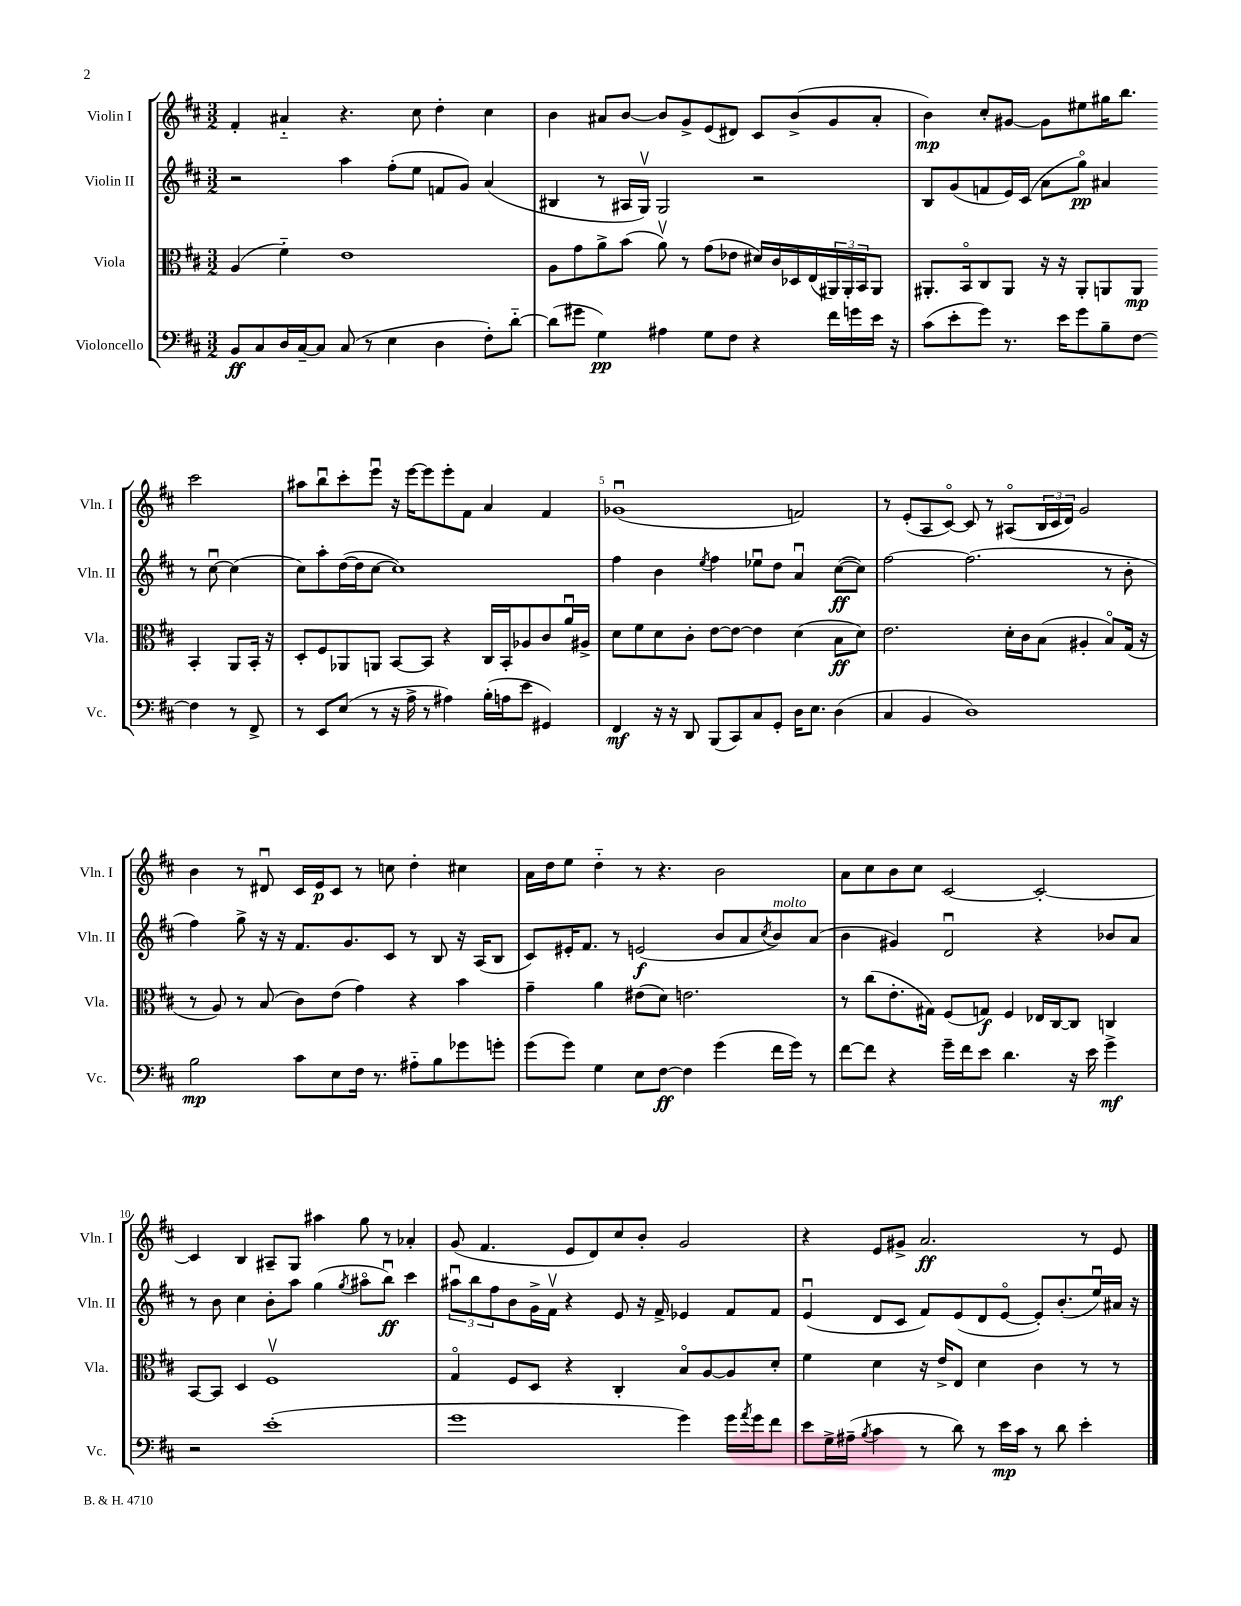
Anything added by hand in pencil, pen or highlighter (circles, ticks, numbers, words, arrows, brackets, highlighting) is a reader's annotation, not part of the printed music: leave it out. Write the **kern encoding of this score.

**kern	**kern	**kern	**kern
*staff4	*staff3	*staff2	*staff1
*clefF4	*clefC3	*clefG2	*clefG2
*k[f#c#]	*k[f#c#]	*k[f#c#]	*k[f#c#]
*M3/2	*M3/2	*M3/2	*M3/2
8BB/L	(4A/	2r	4f#'/
8C#/	.	.	.
16D/L	4f#'~\)	.	4a#'~/
[16C#~/J	.	.	.
8C#/]J	.	.	.
(8C#/	1e	4aa\	4.r
8r	.	.	.
4E\	.	(8ff#'\L	.
.	.	8ee\J	8cc#\
4D\	.	8f/L	4dd'\
.	.	8g/J)	.
8F#'\L)	.	(4a/	4cc#\
[8d'~\J	.	.	.
=	=	=	=
(8d\]L	8A\L	4B#/	4b\
8g#\J	8g\	.	.
4G\)	8a^\	8r	8a#/L
.	(8b\J	16A#/LL	[8b/J
.	.	16Gv/JJ)	.
4A#\	8av\)	2G/	8b/]L
.	8r	.	8g^/
8G\L	(8g\L	.	(8e/
8F#\J	8e-\J	.	8d#/J)
4r	16d#/LL)	2r	8c#/L
.	16c#/	.	.
.	16D-/	.	(8b^/
.	(16E/	.	.
16f#\LL	24AA#/)	.	8g/
.	24AA#'/	.	.
16g\	.	.	.
.	24BB/J	.	.
16e\JJ	8AA#/J	.	8a#'/J
16r	.	.	.
=	=	=	=
(8c#\L	8.AA#'/L	8B/L	4b\)
8e'\	.	(8g/	.
.	16BBo/k	.	.
8g\J)	8C#/	8f/	8cc#'/L
8.r	8AA#/J	16e/L)	[8g#/J
.	.	(16c#/JJ	.
.	16r	8a\L	8g#\]L
16e\LK	16r	.	.
8g\	8AA#'/L	8ggo\J)	8ee#\
8B~\	8AA/	4a#/	16gg#\K
.	.	.	8.bb\J
[8F#\J	8AA/J	.	.
4F#\]	4BB'/	8r	2ccc#\
.	.	[8cc#u\	.
8r	8AA/L	(4cc#\]	.
8FF#^/	16BB'/Jk	.	.
.	16r	.	.
=	=	=	=
8r	8D'/L	8cc#\L)	8aa#\L
8EE/L	8F#/	8aa'\	8bbu\
(8E/J	8AA-/	([16dd\L	8ccc#'\
.	.	16dd\]J	.
8r	8AA/J	[8cc#\J	8eeeu\J
16r	[8BB/L	1cc#])	16r
16A^\	.	.	[16eee\LK
8r	8BB/]J	.	8eee\]
4A#\)	4r	.	8eee'\
.	.	.	8f#\J
(16B'\LL	16C#/LL	.	4a/
16A\J	16BB'/J	.	.
8e\J	8A-/	.	.
4GG#/)	8c#/	.	4f#/
.	16au/L	.	.
.	16A#^/JJ	.	.
=	=	=	=
4FF#/	8d\L	4ff#\	(1g-u
.	8f#\	.	.
16r	8d\	4b\	.
16r	.	.	.
8DD/	8c#'\J	.	.
.	.	8qee/	.
(8BBB/L	[8e\L	4ff#\	.
8CC#/)	8e\_J	.	.
8C#/	4e\]	8ee-u\L	.
8GG'/J	.	8dd\J	.
16D\LK	(4d\	4au/	2f/)
8.E\J	.	.	.
(4D\	8B\L	([8cc#\L	.
.	8d\J)	8cc#\]J)	.
=	=	=	=
4C#/	2.e\	[2ff#\	8r
.	.	.	(8e'/L
4BB/	.	.	8A/
.	.	.	[8c#o/J)
1D)	.	(2.ff#\]	8c#/]
.	.	.	8r
.	16d'\LL	.	(8A#o/L
.	16c#\J	.	.
.	(8B\J	.	24B/L
.	.	.	24c#/
.	.	.	24d/JJ)
.	4A#'/	.	2g/
.	8Bo/L)	8r	.
.	(16G/Jk	8b'\	.
.	16r	.	.
=	=	=	=
2B\	8r	4ff#\)	4b\
.	8A/)	.	.
.	8r	8gg^\	8r
.	(8B/	16r	8d#u/
.	.	16r	.
8c#\L	8c#\L)	8.f#/L	16c#/LL
.	.	.	16e/J
8E\	(8e\J	.	8c#/J
.	.	8.g/	.
16F#\Jk	4g\)	.	8r
8.r	.	.	.
.	.	8c#/J	8cc\
8A#'~\L	4r	8r	4dd'\
8B\	.	8B/	.
8g-\	4b\	16r	4cc#\
.	.	(16A/LK	.
8g'\J	.	8B/J	.
=	=	=	=
(8g\L	4g~\	8c#/L)	16a\LL
.	.	.	16dd\J
8g\J)	.	16e#'/K	8ee\J
.	.	8.f#/J	.
4G\	4a\	.	4dd'~\
.	.	8r	.
8E\L	(8e#\L	(2e/	8r
[8F#\J	8d\J)	.	4.r
4F#\]	2.e\	.	.
(4g\	.	8b/L	2b\
.	.	8a/	.
.	.	8qcc#/	.
16f#\LL	.	8b/)	.
16g\JJ)	.	.	.
8r	.	(8a/J	.
=	=	=	=
[8f#\L	8r	4b\	8a\L
8f#\]J	(8cc#\L	.	8cc#\
4r	8.e'\	4g#/)	8b\
.	.	.	8cc#\J
.	16G#\Jk)	.	.
16g~\LL	(8F#/L	2du/	[2c#/
16f#\J	.	.	.
8e\J	8G/J)	.	.
4.d\	4F#/	.	.
.	16E-/LL	4r	2c#'/_
.	[16C#/J	.	.
16r	8C#/]J	.	.
16e\	.	.	.
4g^\	4C/	8b-/L	.
.	.	8a/J	.
=	=	=	=
2r	[8BB/L	8r	4c#/]
.	8BB/]J	8b\	.
.	4D/	4cc#\	4B/
(1e'	1F#v	8b'\L	8A#~/L
.	.	8aa\J	8G/J
.	.	(4gg\	4aa#\
.	.	8qgg/	.
.	.	8aa#o\L	8gg\
.	.	8bbu\J)	8r
.	.	4ccc#\	4a-'/
=	=	=	=
1g	4Go/	12aa#u\L	(8g/
.	.	12bb\	.
.	.	.	4.f#/
.	.	12ff#\	.
.	8F#/L	8b\	.
.	8D/J	16g^\L	.
.	.	16f#v\JJ	.
.	4r	4r	8e/L
.	.	.	8d/)
.	4C#'/	8e/	8cc#/
.	.	16r	8b'/J
.	.	16f#^/	.
4g\)	8Bo/L	4e-/	2g/
.	[8A/	.	.
16g\LL	8A/]	8f#/L	.
8qa/	.	.	.
16g\J	.	.	.
8f#\J	8d'/J	8f#/J	.
=	=	=	=
8e\L	4f#\	(4eu/	4r
16G^\L	.	.	.
(16A#~\JJ	.	.	.
8qB/	.	.	.
4c#\	4d\	8d/L	8e/L
.	.	8c#/J	8g#^/J
8r	16r	8f#/L)	2.a/
.	16e^/LK	.	.
8d\)	8E/J	(8e/	.
8r	4d\	8d/	.
16e\LL	.	[8eo/J	.
16c#\JJ	.	.	.
8r	4c#\	8e'/]L)	.
8d\	.	(8.b'/	.
4e'\	8r	.	8r
.	.	16eeu/L)	.
.	8r	16a#/JJ	8e/
.	.	16r	.
==	==	==	==
*-	*-	*-	*-
